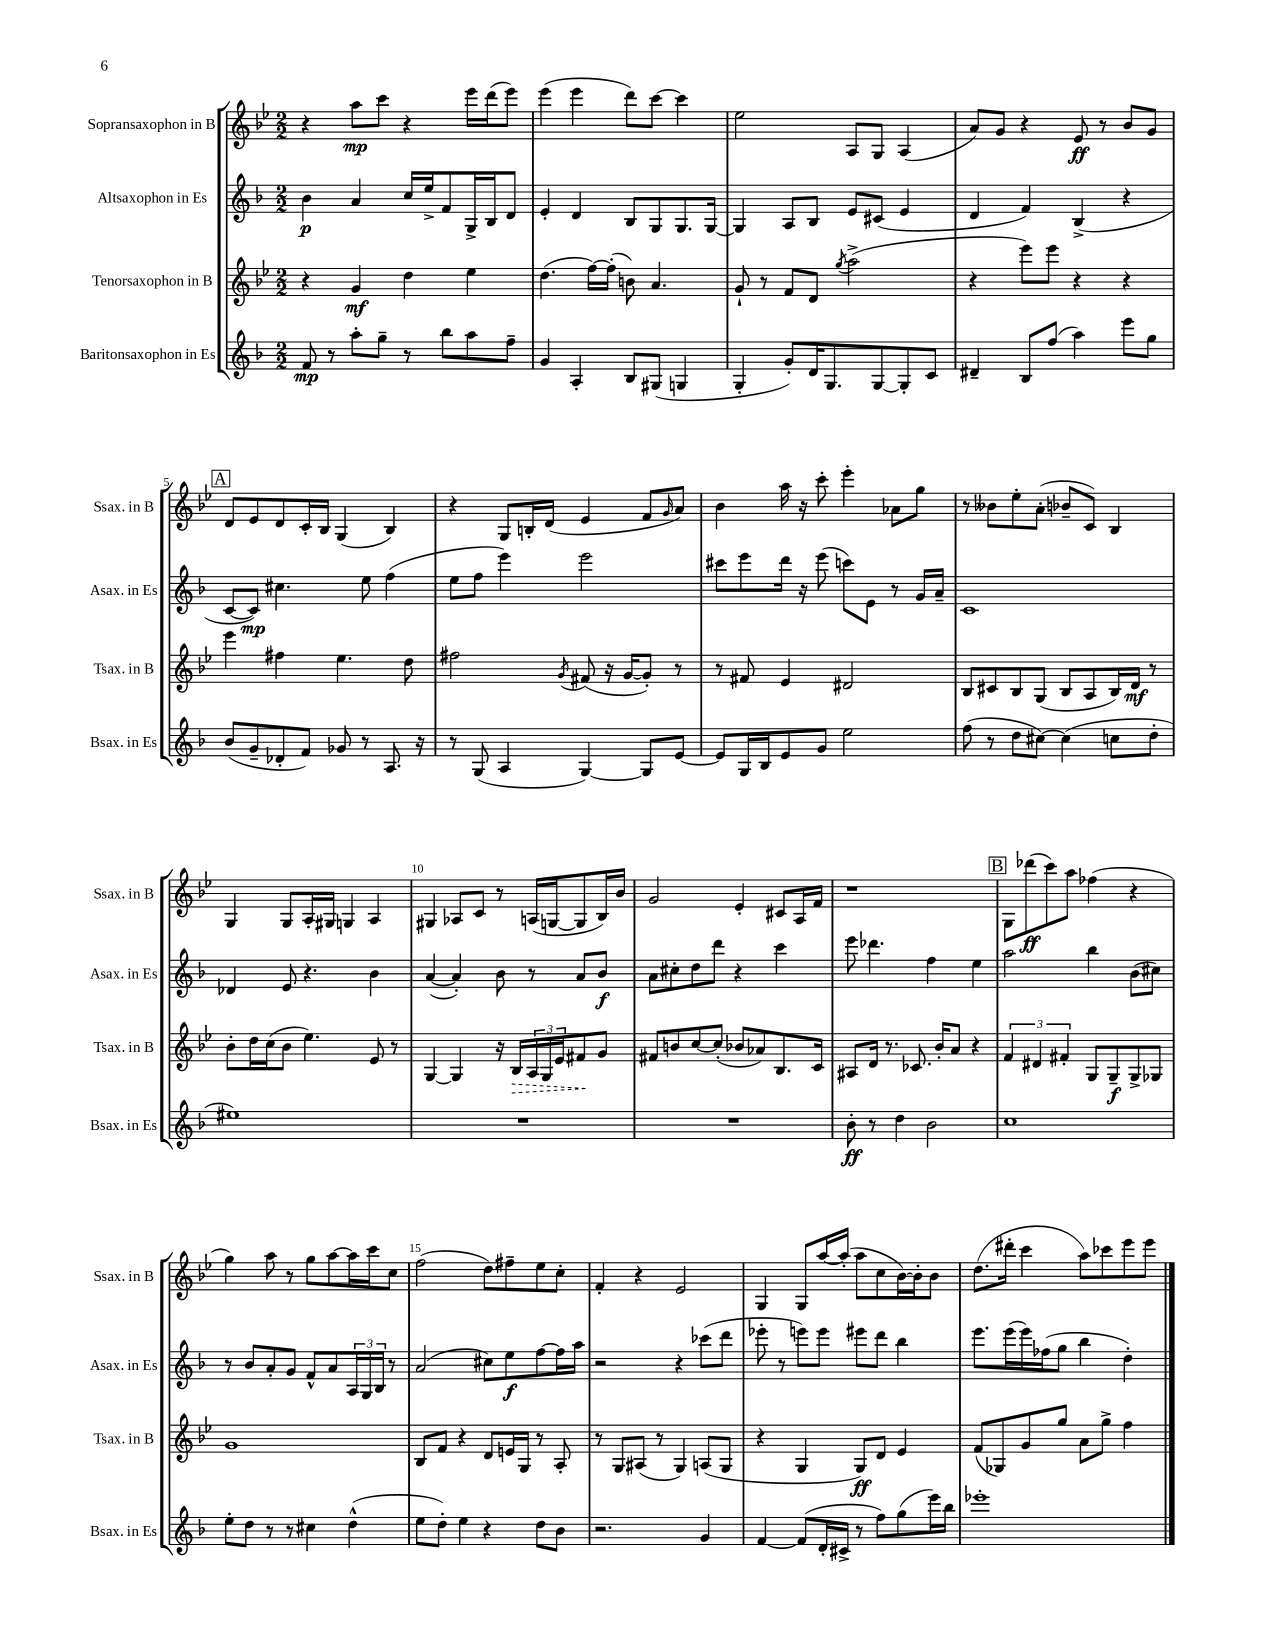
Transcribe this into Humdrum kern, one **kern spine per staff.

**kern	**kern	**kern	**kern
*staff4	*staff3	*staff2	*staff1
*clefG2	*clefG2	*clefG2	*clefG2
*k[b-]	*k[b-e-]	*k[b-]	*k[b-e-]
*M2/2	*M2/2	*M2/2	*M2/2
8f	4r	4b-	4r
8r	.	.	.
8aa'	4g	4a	8aa
8gg~	.	.	8ccc
8r	4dd	16cc	4r
.	.	16ee^	.
8bb-	.	8f	.
8aa	4ee-	16G^	16eee-
.	.	16B-	(16ddd
8ff~	.	8d	8eee-)
=	=	=	=
4g	(4.dd	4e'	(4eee-
4A'	.	4d	4eee-
.	[16ff)	.	.
.	(16ff']	.	.
8B-	8b)	8B-	8ddd)
(8G#	4.a	8G	[8ccc
4G	.	8.G	4ccc]
.	.	[16G	.
=	=	=	=
4G'	8g`	4G]	2ee-
.	8r	.	.
8g')	8f	8A	.
16d	8d	8B-	.
8.G	.	.	.
.	8qgg	.	.
.	(2aa^	8e	8A
[8G	.	(8c#	8G
8G']	.	4e	(4A
8c	.	.	.
=	=	=	=
4d#~	4r	4d	8a)
.	.	.	8g
8B-	8eee-)	4f)	4r
(8ff	8eee-	.	.
4aa)	4r	(4B-^	8e-
.	.	.	8r
8eee	4r	4r	8b-
8gg	.	.	8g
=	=	=	=
(8b-	4eee-	[8c	8d
8g~	.	8c])	8e-
8d-'	4ff#	4.cc#	8d
8f)	.	.	16c'
.	.	.	16B-
8g-	4.ee-	.	(4G
8r	.	8ee	.
8.A	.	(4ff	4B-)
.	8dd	.	.
16r	.	.	.
=	=	=	=
8r	2ff#	8ee	4r
(8G	.	8ff	.
4A	.	4eee)	8G
.	.	.	16B'
.	.	.	(16d
.	8qg	.	.
[4G)	(8f#	2eee	4e-
.	16r	.	.
.	[16g	.	.
8G]	8g'])	.	8f
.	.	.	16qqg
[8e	8r	.	8a)
=	=	=	=
8e]	8r	8ccc#	4b-
16G	8f#	8eee	.
16B-	.	.	.
8e	4e-	16ddd	16aa
.	.	16r	16r
8g	.	(8eee	8ccc'
2ee	2d#	8ccc)	4eee-'
.	.	8e	.
.	.	8r	8a-
.	.	16g	8gg
.	.	16a~	.
=	=	=	=
(8ff	8B-	1c	8r
8r	8c#	.	8b--
8dd	8B-	.	8ee-'
[8cc#)	(8G	.	(8a'
(4cc#]	8B-	.	8b-~
.	8A	.	8c)
8cc	16B-)	.	4B-
.	16d	.	.
8dd'	8r	.	.
=	=	=	=
1ee#)	8b-'	4d-	4G
.	16dd	.	.
.	(16cc	.	.
.	8b-	8e	8G
.	4.ee-)	4.r	16A'
.	.	.	16G#
.	.	.	4G
.	8e-	4b-	4A
.	8r	.	.
=	=	=	=
1r	[4G	([4a	4G#
.	4G]	4a'])	8A-
.	.	.	8c
.	16r	8b-	8r
.	16B-	.	.
.	24A	8r	(16A
.	24G	.	.
.	.	.	[16G
.	24e-	.	.
.	8f#	8a	8G]
.	8g	8b-	16B-)
.	.	.	16b-
=	=	=	=
1r	8f#	8a	2g
.	8b	8cc#'	.
.	[8cc	8dd	.
.	(8cc']	8ddd	.
.	8b-	4r	4e-'
.	8a-)	.	.
.	8.B-	4ccc	8c#
.	.	.	16A
.	16c	.	16f
=	=	=	=
8b-'	8A#	8eee	1r
8r	16d	4.ddd-	.
.	8.r	.	.
4dd	.	.	.
.	8.c-	.	.
2b-	.	4ff	.
.	16b-'	.	.
.	8a	.	.
.	4r	4ee	.
=	=	=	=
1cc	6f	2aa	8G
.	.	.	(8ddd-
.	6d#	.	.
.	.	.	8ccc)
.	6f#'	.	.
.	.	.	8aa
.	8G	4bb-	(4ff-
.	8G~	.	.
.	8G^	(8b-	4r
.	8G-	8cc#)	.
=	=	=	=
8ee'	1g	8r	4gg)
8dd	.	8b-	.
8r	.	8a'	8aa
8r	.	8g	8r
4cc#	.	8f^^	8gg
.	.	8a	[8aa
(4dd^^	.	24A	16aa]
.	.	24G	.
.	.	.	16ccc
.	.	24B-	.
.	.	8r	8cc
=	=	=	=
8ee	8B-	(2a	(2ff
8dd')	8f	.	.
4ee	4r	.	.
4r	8d	8cc#)	8dd)
.	16e	8ee	8ff#~
.	16G	.	.
8dd	8r	[8ff	8ee-
8b-	8A'	16ff]	8cc'
.	.	16aa	.
=	=	=	=
2.r	8r	2r	4f'
.	8G	.	.
.	(8A#	.	4r
.	8r	.	.
.	4G)	4r	2e-
4g	(8A	(8ccc-	.
.	8G	8ddd	.
=	=	=	=
[4f	4r	8eee-'	4G
.	.	8r	.
(8f]	4G	8eee)	8G
16d'	.	8eee	[16aa
16c#^	.	.	(16aa']
8r	8G)	8eee#	8aa
8ff)	8d	8ddd	8cc
(8gg	4e-	4bb-	[16b-)
.	.	.	16b-']
16eee)	.	.	8b-
16bb-	.	.	.
=	=	=	=
1eee-'	(8f	8.eee	(8.dd
.	8G-)	.	.
.	.	(16eee	16ddd#'
.	8g	16eee)	4ccc
.	.	(16ff-	.
.	8gg	8gg	.
.	8a	4bb-	8aa)
.	8gg^	.	8ccc-
.	4ff	4dd')	8eee-
.	.	.	8eee-
==	==	==	==
*-	*-	*-	*-
